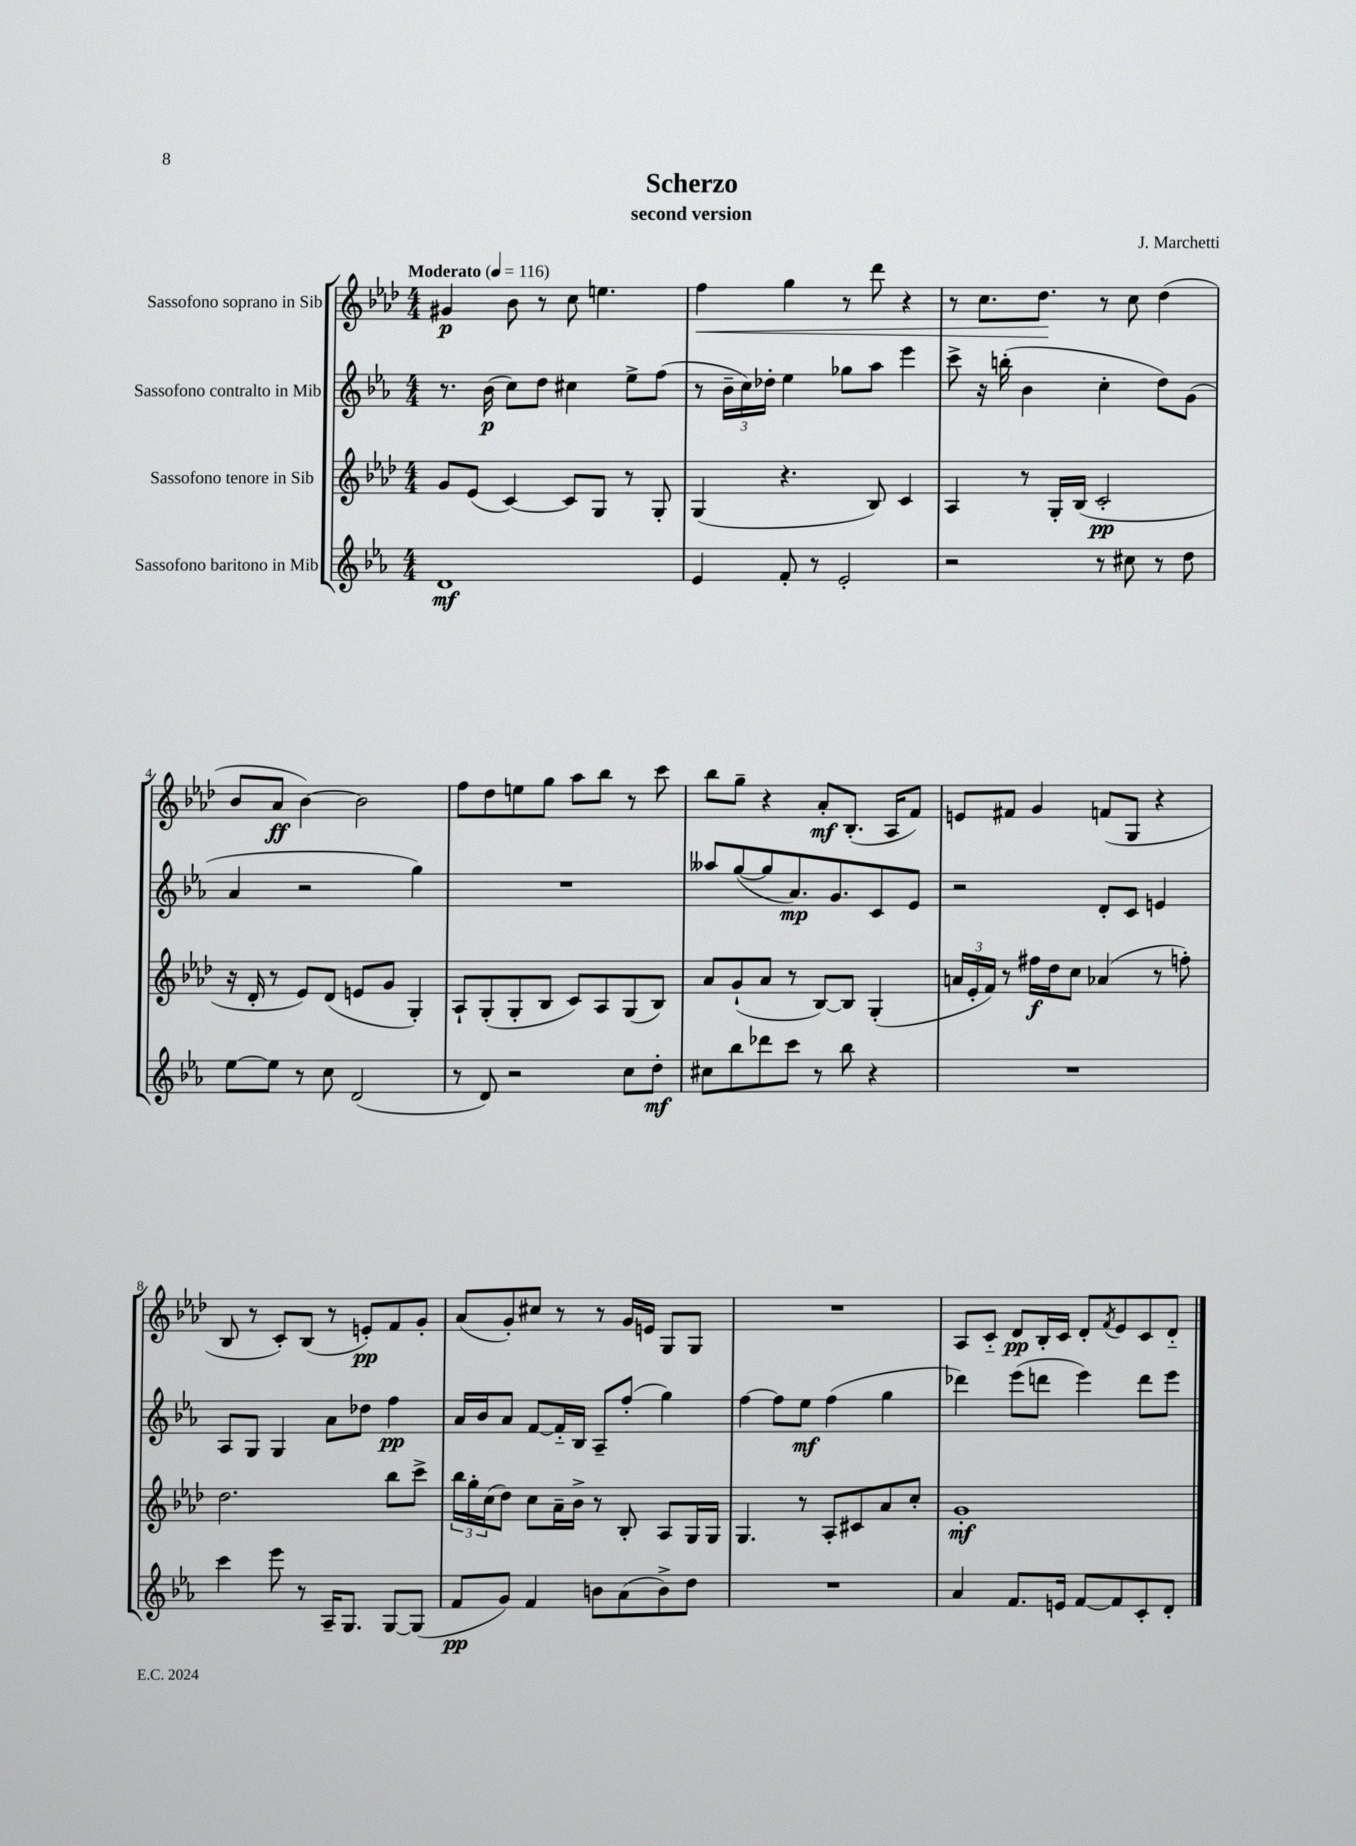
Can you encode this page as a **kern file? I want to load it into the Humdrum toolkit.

**kern	**kern	**kern	**kern
*staff4	*staff3	*staff2	*staff1
*clefG2	*clefG2	*clefG2	*clefG2
*k[b-e-a-]	*k[b-e-a-d-]	*k[b-e-a-]	*k[b-e-a-d-]
*M4/4	*M4/4	*M4/4	*M4/4
*MM116	*MM116	*MM116	*MM116
1d	8g/L	8.r	4g#/
.	(8e-/J	.	.
.	.	(16b-\	.
.	[4c/)	8cc\L)	8b-\
.	.	8dd\J	8r
.	8c/]L	4cc#\	8cc\
.	8G/J	.	4.ee\
.	8r	8ee-^\L	.
.	8G'/	(8ff\J	.
=	=	=	=
4e-/	(4G/	8r	4ff\
.	.	24b-~\LL	.
.	.	24cc\)	.
.	.	24dd-'\JJ	.
8f'/	4.r	4ee-\	4gg\
8r	.	.	.
2e-'/	.	8gg-\L	8r
.	8B-/)	8aa-\J	8ddd-\
.	4c/	4eee-\	4r
=	=	=	=
2r	4A-/	8ccc^\	8r
.	.	16r	8.cc\L
.	.	(16bb'\	.
.	8r	4b-\	.
.	.	.	8.dd-\J
.	16G'/LL	.	.
.	(16B-/JJ	.	.
8r	2c'/	4cc'\	8r
8cc#\	.	.	8cc\
8r	.	8dd\L)	(4dd-\
8dd\	.	(8g\J	.
=	=	=	=
[8ee-\L	16r	4a-/	8b-/L
.	16d-'/	.	.
8ee-\]J	8r	.	8a-/J
8r	8e-/L)	2r	[4b-\)
8cc\	(8d-/J	.	.
(2d/	8e/L	.	2b-\]
.	8g/J	.	.
.	4G'/)	4gg\)	.
=	=	=	=
8r	8A-`/L	1r	8ff\L
8d/)	(8G'/	.	8dd-\
2r	8G'/	.	8ee\
.	8B-/J	.	8gg\J
.	8c/L)	.	8aa-\L
.	8A-/	.	8bb-\J
8cc\L	(8G/	.	8r
8dd'\J	8B-/J)	.	8ccc\
=	=	=	=
8cc#\L	8a-/L	8aa--/L	8bb-\L
8bb-\	(8g`/	([8gg/	8gg~\J
8ddd-\	8a-/J	8gg/]	4r
8ccc\J	8r	8.a-/)	.
8r	[8B-/L)	.	8a-'/L
.	.	8.g/	.
8bb-\	8B-/]J	.	(8.B-'/J
4r	(4G'/	8c/	.
.	.	.	16A-/LK
.	.	8e-/J	8f/J)
=	=	=	=
1r	24a/LL	2r	8e/L
.	24e-'/	.	.
.	24f/JJ)	.	.
.	8r	.	8f#/J
.	16ff#\LL	.	4g/
.	16dd-\J	.	.
.	8cc\J	.	.
.	(4a-/	8d'/L	(8f/L
.	.	8c/J	8G/J
.	8r	4e/	4r
.	8ff'\)	.	.
=	=	=	=
4ccc\	2.dd-\	8A-/L	8B-/
.	.	8G/J	8r
8eee-\	.	4G/	8c'/L)
8r	.	.	(8B-/J
16A-~/LK	.	8a-\L	8r
8.G/J	.	.	.
.	.	8dd-\J	8e'/L)
[8G/L	8bb-\L	4ff\	8f/
(8G/]J	8ccc^\J	.	8g'/J
=	=	=	=
8f/L	24bb-\LL	16a-/LL	(8a-/L
.	24gg'\	.	.
.	.	16b-/J	.
.	(24cc\J	.	.
8g/J)	8dd-\J)	8a-/J	8g'/)
4f/	8cc\L	[8f/L	8cc#/J
.	16a-~\L	16f'~/]L	8r
.	16b-^\JJ	16B-/JJ	.
8b\L	8r	8A-~/L	8r
(8a-\	8B-'/	(8ff'/J	16g/LL
.	.	.	16e/JJ
8b^\)	8A-/L	4gg\)	8G/L
8dd\J	16G/L	.	8G/J
.	16G/JJ	.	.
=	=	=	=
1r	4.G/	[4ff\	1r
.	.	8ff\]L	.
.	8r	8ee-\J	.
.	8A-'/L	(4ff\	.
.	8c#/	.	.
.	8a-/	4gg\	.
.	8cc'/J	.	.
=	=	=	=
4a-/	1g'	4ddd-\)	8A-/L
.	.	.	8c'~/J
8.f/L	.	(8eee-\L	8d-/L
.	.	8ddd\J	16B-'/L
16e/Jk	.	.	16c/JJ
[8f/L	.	4eee-\)	8d-'/L
.	.	.	8qf/
8f/]	.	.	8e-/
8c'/	.	8ddd\L	8c/
8d'/J	.	8eee-\J	8d-'~/J
==	==	==	==
*-	*-	*-	*-
